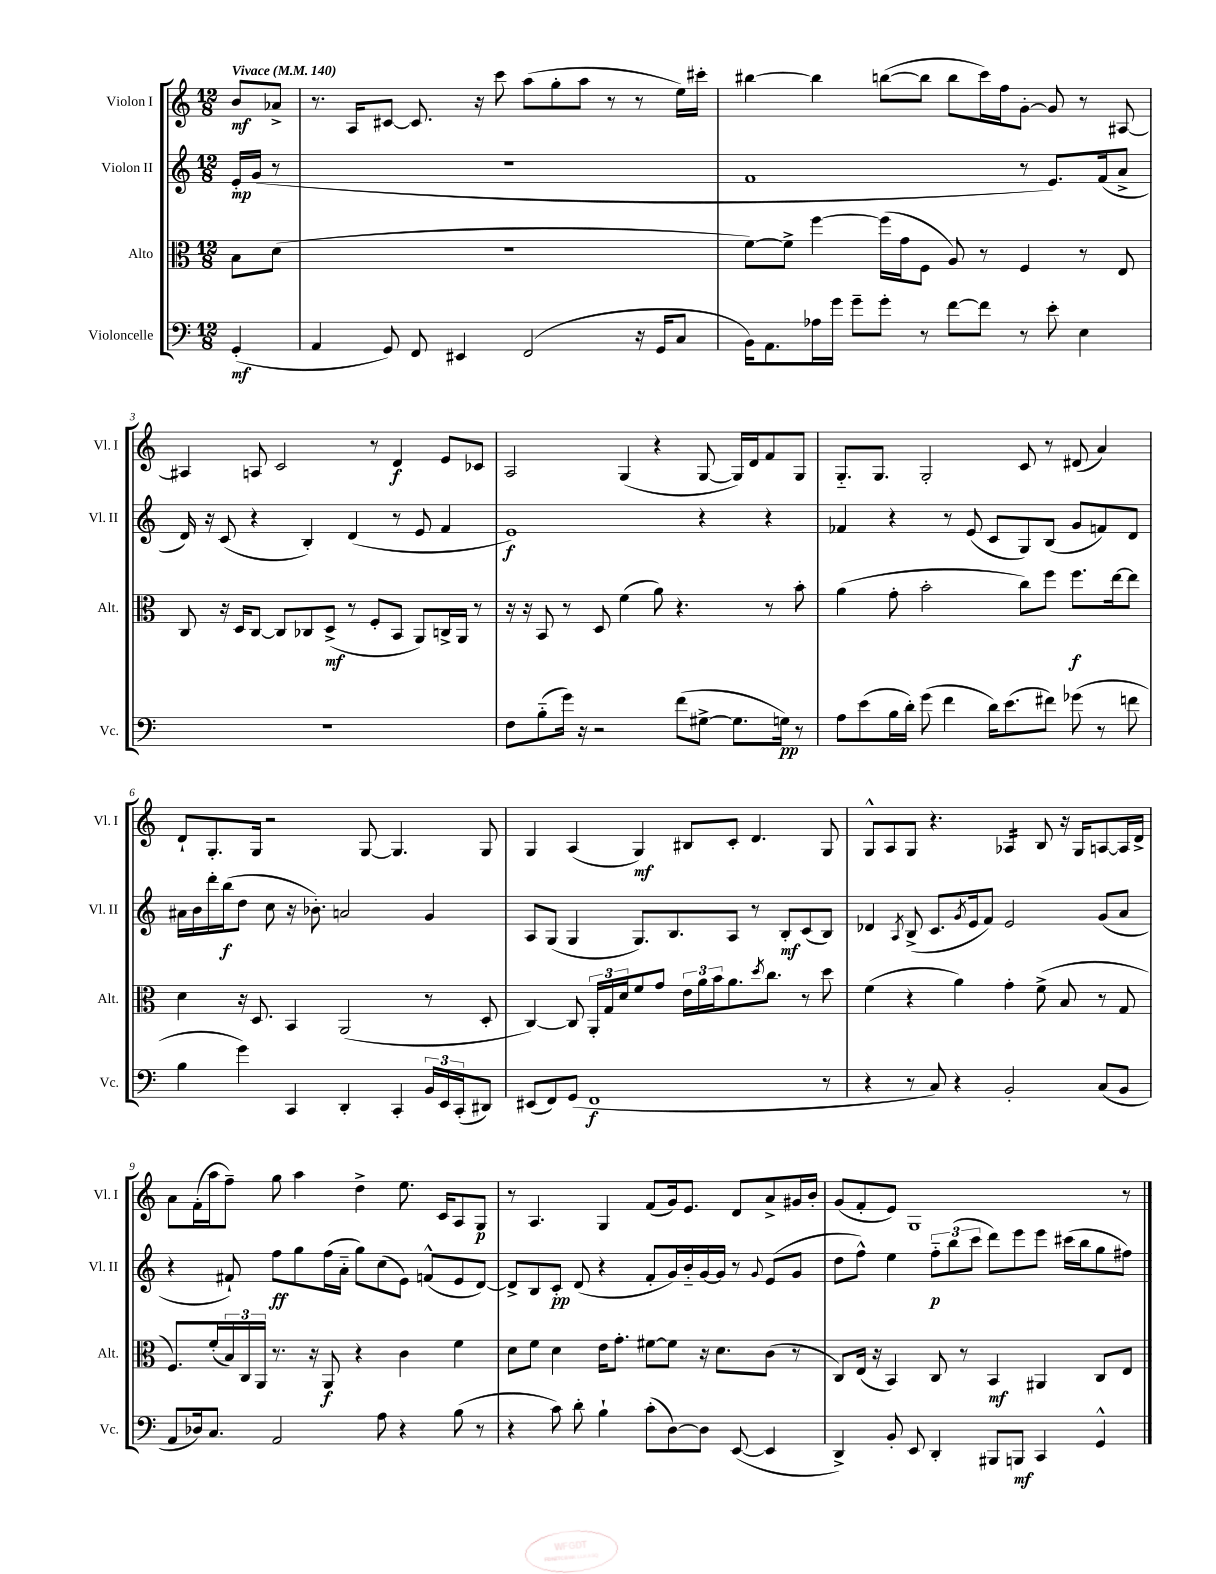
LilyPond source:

<<
\new StaffGroup <<
\new Staff = "s0" \with { instrumentName = "Violon I" shortInstrumentName = "Vl. I" } {
    \clef treble \key c \major \numericTimeSignature \time 12/8 \partial 4 \tempo "Vivace" 4 = 140
    b'8\mf aes'8-> |
    r8. a16 cis'8~ cis'8. r16 c'''8 a''8( g''8-. a''8 r8 r8 e''16) cis'''16-. |
    bis''4~ bis''4 b''8~( b''8 b''8 c'''16) f''16 g'8~-. g'8 r8 ais8~ |
    ais4 a8 c'2 r8 d'4\f e'8 ces'8 |
    a2 g4( r4 g8~ g16) d'16 f'8 g8 |
    g8.-_ g8. g2-. c'8 r8 dis'8( a'4) |
    d'8-! g8.-. g16 r2 g8~ g4. g8 |
    g4 a4( g4\mf) bis8 c'8-. d'4. g8 |
    g8-^ a8 g8 r4. aes4:16 b8 r16 g16 a8~ a16 d'16-> |
    a'8 f'16-.( a''16 f''8--) g''8 a''4 d''4-> e''8. c'16 a8 g8\p |
    r8 a4. g4 f'8( g'16) e'8. d'8 a'8-> gis'16 b'16-. |
    g'8( f'8-. e'8) g1 r8 \bar "|." |
}
\new Staff = "s1" \with { instrumentName = "Violon II" shortInstrumentName = "Vl. II" } {
    \clef treble \key c \major \numericTimeSignature \time 12/8 \partial 4
    e'16-.\mp g'16( r8 |
    R1. |
    f'1 r8 e'8.) f'16( a'8-> |
    d'16) r16 c'8( r4 b4-.) d'4( r8 e'8 f'4 |
    e'1\f) r4 r4 |
    fes'4 r4 r8 e'8( c'8 g8) b8( g'8 f'8) d'8 |
    ais'16 b'16 d'''16-. b''16\f( d''8 c''8 r16 bes'8.-.) a'2 g'4 |
    a8 g8( g4 g8.) b8. a8 r8 b8-.\mf c'8( b8) |
    des'4 \acciaccatura { a8 } b8->( c'8. \acciaccatura { g'8 } e'16 f'8) e'2 g'8( a'8 |
    r4 fis'8-!) f''8\ff g''8 f''16( a'16-_ g''8) c''8( e'8) f'8-^( e'8 d'8~) |
    d'8-> b8 c'8-.\pp d'8( r4 f'8-. g'16) b'16-_ g'16~ g'16 r8 \appoggiatura { g'8 } e'8( g'8 |
    d''8 f''8-^) e''4 \tuplet 3/2 { f''8-_\p b''8( c'''8 } d'''8) e'''8 e'''8 cis'''16( b''16 g''8 fis''8) \bar "|." |
}
\new Staff = "s2" \with { instrumentName = "Alto" shortInstrumentName = "Alt." } {
    \clef alto \key c \major \numericTimeSignature \time 12/8 \partial 4
    b8 d'8( |
    R1. |
    f'8~) f'8-> f''4~ f''16( g'16 f8 a8) r8 f4 r8 e8 |
    c8 r16 d16 c8~ c8 ces8 d8->\mf( r8 f8-. b,8 a,8) c16-> a,16 r8 |
    r16 r16 b,8 r8 d8 f'4( a'8) r4. r8 b'8-. |
    a'4( g'8-. b'2-. c''8) f''8 f''8.\f e''16~ e''8 |
    d'4 r16 d8. b,4 a,2( r8 d8-. |
    c4~) c8 \tuplet 3/2 { a,16-. g16 d'16 } f'8 g'8 \tuplet 3/2 { e'16 a'16 b'16 } a'8. \acciaccatura { d''8 } c''8. r8 d''8 |
    f'4( r4 a'4) g'4-. f'8->( b8 r8 g8 |
    f8.) f'16-.( \tuplet 3/2 { b16) c16 a,16 } r8. r16 a,8\f r4 c'4 f'4 |
    d'8 f'8 d'4 e'16 g'8.-. fis'8~ fis'8 r16 d'8. c'8( r8 |
    c8) e16( r16 b,4) c8 r8 b,4\mf ais,4 c8 e8 \bar "|." |
}
\new Staff = "s3" \with { instrumentName = "Violoncelle" shortInstrumentName = "Vc." } {
    \clef bass \key c \major \numericTimeSignature \time 12/8 \partial 4
    g,4-.\mf( |
    a,4 g,8) f,8 eis,4 f,2( r16 g,16 c8 |
    b,16) a,8. aes16 g'16 g'8-- g'8-. r8 f'8~ f'8 r8 e'8-. e4 |
    R1. |
    f8 b8-_( g'16) r16 r2 f'8( gis8~-> gis8. g16\pp) r8 |
    a8 e'8( b16 d'16-.) g'8( f'4 d'16) e'8.( fis'8) ges'8( r8 f'8 |
    b4 g'4) c,4 d,4-. c,4-. \tuplet 3/2 { b,16 e,16 c,16-.( } dis,8) |
    eis,8( f,8) g,8( f,1\f r8 |
    r4 r8 c8) r4 b,2-. c8( b,8 |
    a,8 des16) c8. a,2 a8 r4 b8( r8 |
    r4 c'8) d'8-. b4-! c'8-.( d8~) d8 e,8~( e,4 |
    d,4->) b,8-. e,8 d,4-. bis,,8 b,,8\mf c,4 g,4-^ \bar "|." |
}
>>
>>
